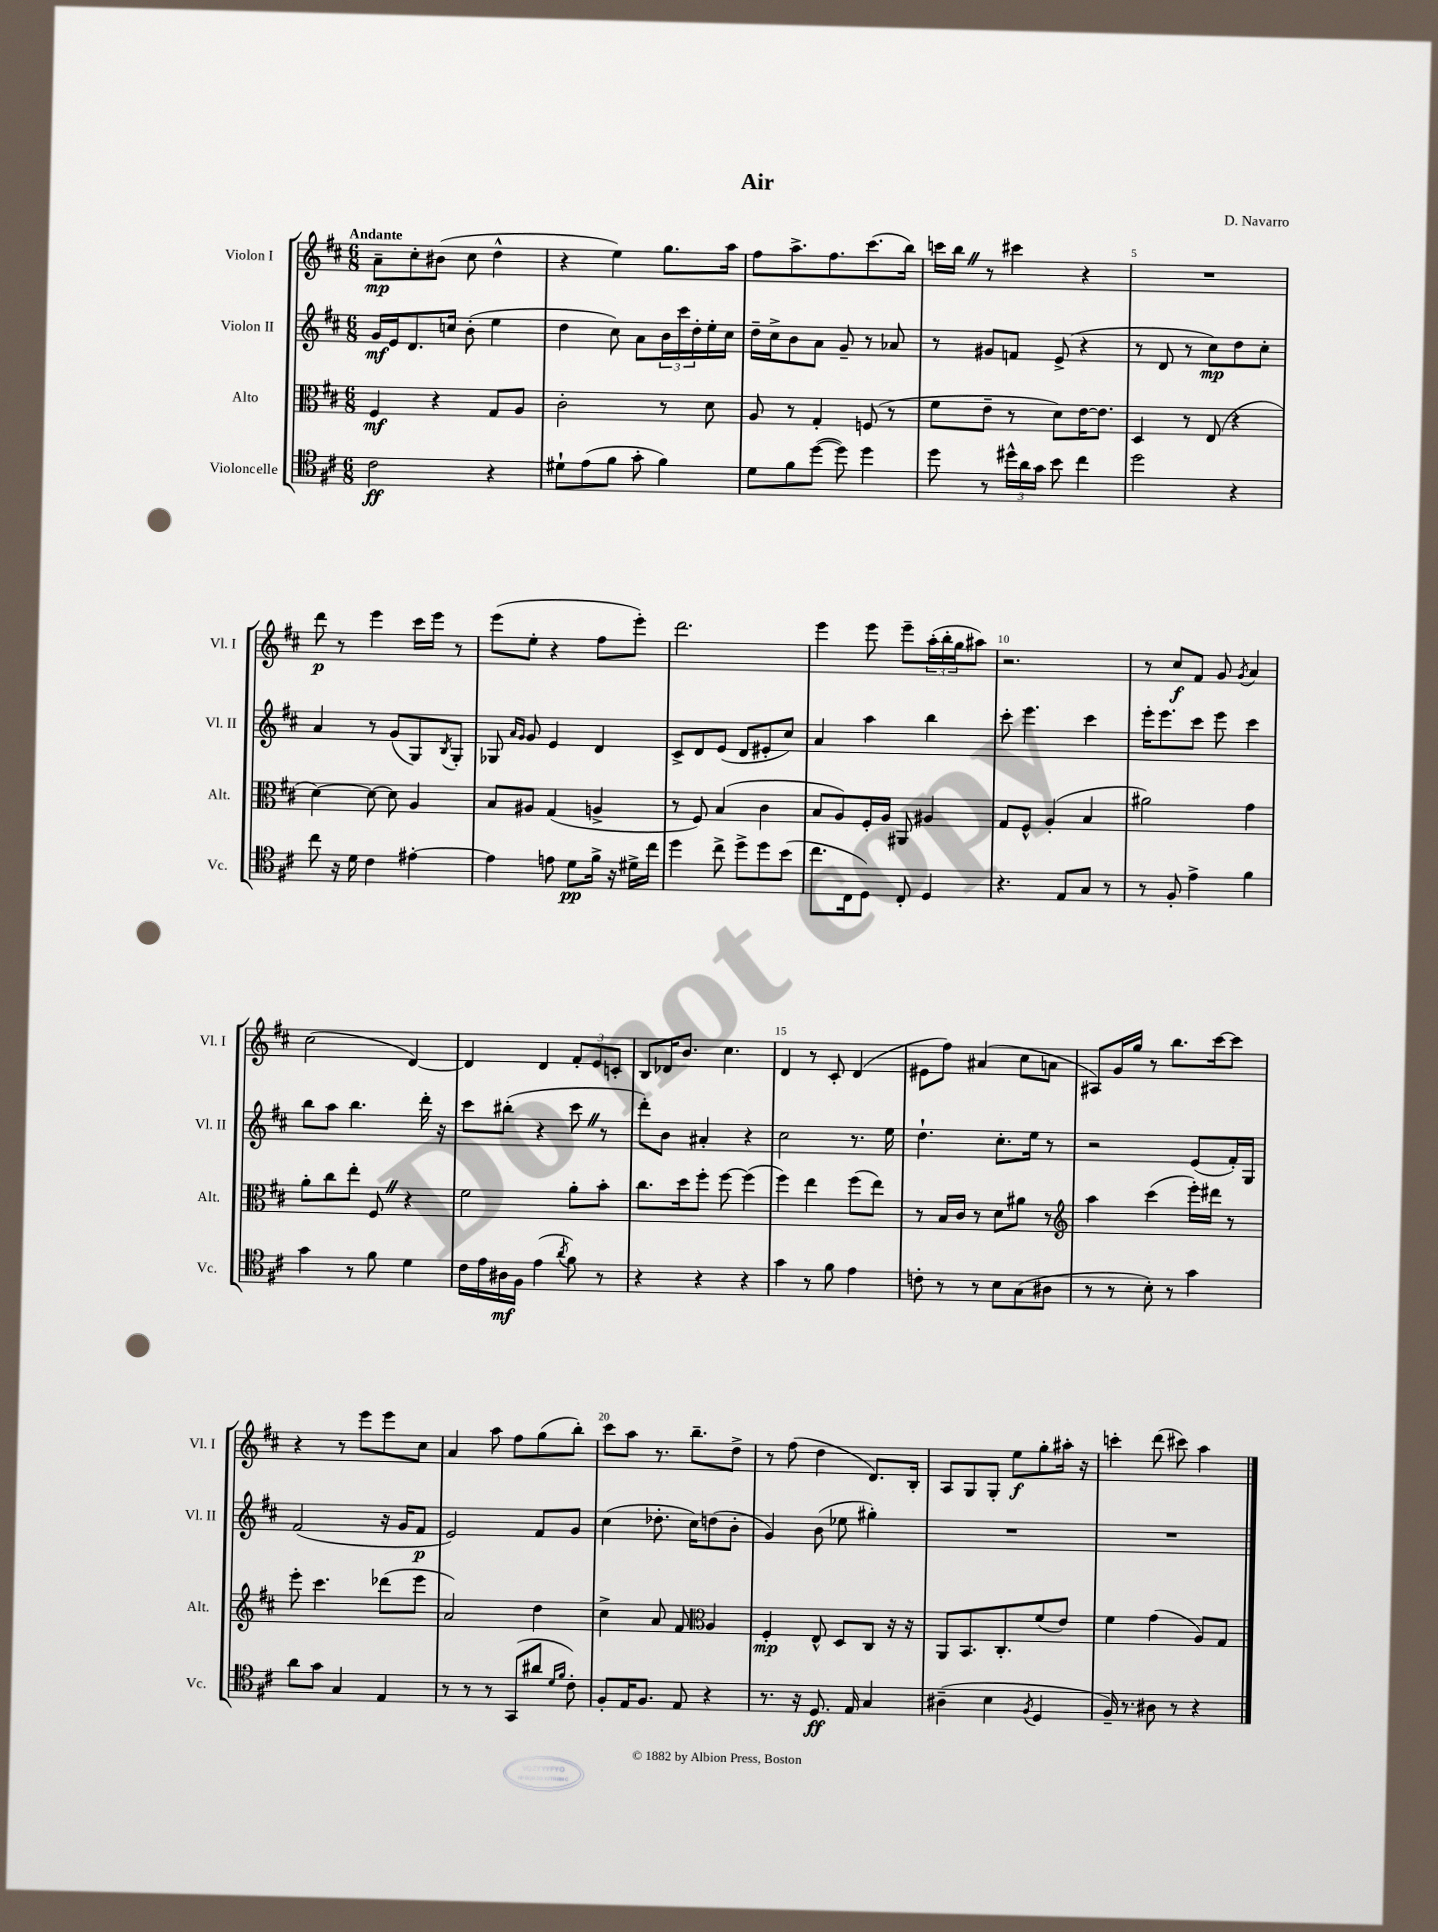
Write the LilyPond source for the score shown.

\header { title = "Air" composer = "D. Navarro" }
<<
\new StaffGroup <<
\new Staff = "s0" \with { instrumentName = "Violon I" shortInstrumentName = "Vl. I" } {
    \clef treble \key d \major \numericTimeSignature \time 6/8 \tempo "Andante"
    a'8--\mp cis''8-. bis'8( cis''8 d''4-^ |
    r4 e''4) g''8. a''16 |
    fis''8 a''8.-> fis''8. cis'''8.( b''16) |
    c'''16 b''16 \once \override BreathingSign.text = \markup { \musicglyph "scripts.caesura.straight" } \breathe r8 cis'''4 r4 |
    R2. |
    d'''8\p r8 e'''4 cis'''16 e'''16 r8 |
    e'''8( e''8-. r4 fis''8 e'''8-.) |
    d'''2. |
    e'''4 e'''8 e'''8-- \tuplet 3/2 { a''16-.( b''16-. g''16 } ais''8) |
    r2. |
    r8 cis''8\f fis'8 g'8 \acciaccatura { g'8 } a'4 |
    cis''2( d'4~) |
    d'4 d'4 \tuplet 3/2 { fis'8-. e'8 c'8-. } |
    b8 des'16 b'8. cis''4. |
    d'4 r8 cis'8-. d'4( |
    eis'8 fis''8) ais'4( cis''8 a'8 |
    ais8) g'16 g''16 r8 b''8. cis'''16~ cis'''8 |
    r4 r8 e'''8 e'''8 cis''8 |
    a'4 a''8 fis''8 g''8( b''8-.) |
    cis'''8 a''8 r8. b''8.-- d''8-> |
    r8 fis''8( d''4 d'8.) b16-. |
    a8 g8 g8-. e''8\f g''8-. ais''16-. r16 |
    c'''4-. d'''8( cis'''8) a''4 \bar "|." |
}
\new Staff = "s1" \with { instrumentName = "Violon II" shortInstrumentName = "Vl. II" } {
    \clef treble \key d \major \numericTimeSignature \time 6/8
    g'16\mf e'16 d'8. c''16 b'8-.( e''4 |
    d''4 cis''8) a'8 \tuplet 3/2 { b'16 cis'''16 d''16-. } e''16-. cis''16 |
    d''16-- cis''16-> b'8 a'8 g'8-- r8 aes'8 |
    r8 gis'8 f'8 e'8->( r4 |
    r8 d'8 r8 cis''8\mp) d''8 cis''8-. |
    a'4 r8 g'8( g8) \acciaccatura { b8 } g8-. |
    ges8 \grace { a'16 g'16 } g'8 e'4 d'4 |
    cis'8-> d'8 e'8( d'8 eis'8-. cis''8) |
    a'4 a''4 b''4 |
    cis'''8-. e'''4. cis'''4 |
    e'''16-. e'''8. cis'''8 e'''8 cis'''4 |
    b''8 a''8 b''4. d'''16-. r16 |
    cis'''8 bis''8-.( r4 cis'''8 \once \override BreathingSign.text = \markup { \musicglyph "scripts.caesura.straight" } \breathe r8 |
    d'''8-.) b'8 ais'4-. r4 |
    cis''2 r8. e''16 |
    d''4.-! cis''8.-. e''16 r8 |
    r2 e'8( fis'16-.) g16 |
    fis'2( r16 g'16 fis'8\p |
    e'2) fis'8 g'8 |
    cis''4( des''8.-. cis''16) d''8( b'8-. |
    g'4) b'8( ees''8 gis''4-.) |
    R2. |
    R2. \bar "|." |
}
\new Staff = "s2" \with { instrumentName = "Alto" shortInstrumentName = "Alt." } {
    \clef alto \key d \major \numericTimeSignature \time 6/8
    fis4\mf r4 g8 a8 |
    cis'2-. r8 d'8 |
    a8 r8 g4-. f8( r8 |
    fis'8 e'8-- r8 d'8) e'16~ e'8. |
    d4 r8 e8( r4 |
    d'4~) d'8~ d'8 a4 |
    b8 ais8 g4( a4-> |
    r8 fis8) b4( cis'4 |
    b8 a8) fis16-. a16 ais,8 ais4 |
    g8 fis8-^ a4-.( b4 |
    ais'2) g'4 |
    a'8-. cis''8 e''8-. fis8 \once \override BreathingSign.text = \markup { \musicglyph "scripts.caesura.straight" } \breathe r4 |
    fis'2 a'8-. b'8-. |
    cis''8. d''16 fis''8-. fis''8~ fis''4( |
    fis''4) e''4 fis''8( e''8) |
    r8 b16 cis'16 r8 d'8 ais'8 r8 |
    \clef treble a''4 cis'''4( e'''16-.) dis'''16 r8 |
    e'''8-. cis'''4. des'''8( e'''8 |
    a'2) d''4 |
    cis''4-> a'8 fis'8 \clef alto a4 |
    fis4-.\mp e8-^ d8 cis8 r16 r16 |
    a,8 b,8. cis8.-. fis'8( e'8) |
    fis'4 g'4( a8) g8 \bar "|." |
}
\new Staff = "s3" \with { instrumentName = "Violoncelle" shortInstrumentName = "Vc." } {
    \clef tenor \key d \major \numericTimeSignature \time 6/8
    cis'2\ff r4 |
    dis'8-! e'8( fis'8 g'8-. fis'4) |
    d'8 fis'8 d''8~( d''8) d''4 |
    d''8 r8 \tuplet 3/2 { dis''16-^ a'16 g'16 } b'8 cis''4 |
    d''2 r4 |
    cis''8 r16 d'16 cis'4 eis'4~-. |
    eis'4 e'8 d'8\pp fis'16-> r16 dis'16-> cis''16 |
    d''4 cis''8-> d''8-> d''8 b'8( |
    cis''8. cis16 d8) cis8-. d4 |
    r4. e8 g8 r8 |
    r8 fis8-. e'4-> fis'4 |
    g'4 r8 fis'8 d'4 |
    cis'16 e'16 ais16\mf fis16 e'4( \acciaccatura { a'8 } fis'8) r8 |
    r4 r4 r4 |
    g'4 r8 fis'8 e'4 |
    c'8-. r8 r8 b8 g8( ais8 |
    r8 r8 b8-.) r8 g'4 |
    a'8 g'8 g4 e4 |
    r8 r8 r8 g,8( ais'8 \grace { d'16 fis'16 } cis'8-.) |
    fis8-. e16 fis8. e8 r4 |
    r8. r16 d8.\ff e16 g4 |
    ais4--( b4 \acciaccatura { fis8 } d4 |
    fis16--) r8. ais8 r8 r4 \bar "|." |
}
>>
>>
\layout { \context { \Score \override BarNumber.break-visibility = ##(#f #t #t) barNumberVisibility = #(every-nth-bar-number-visible 5) } }
